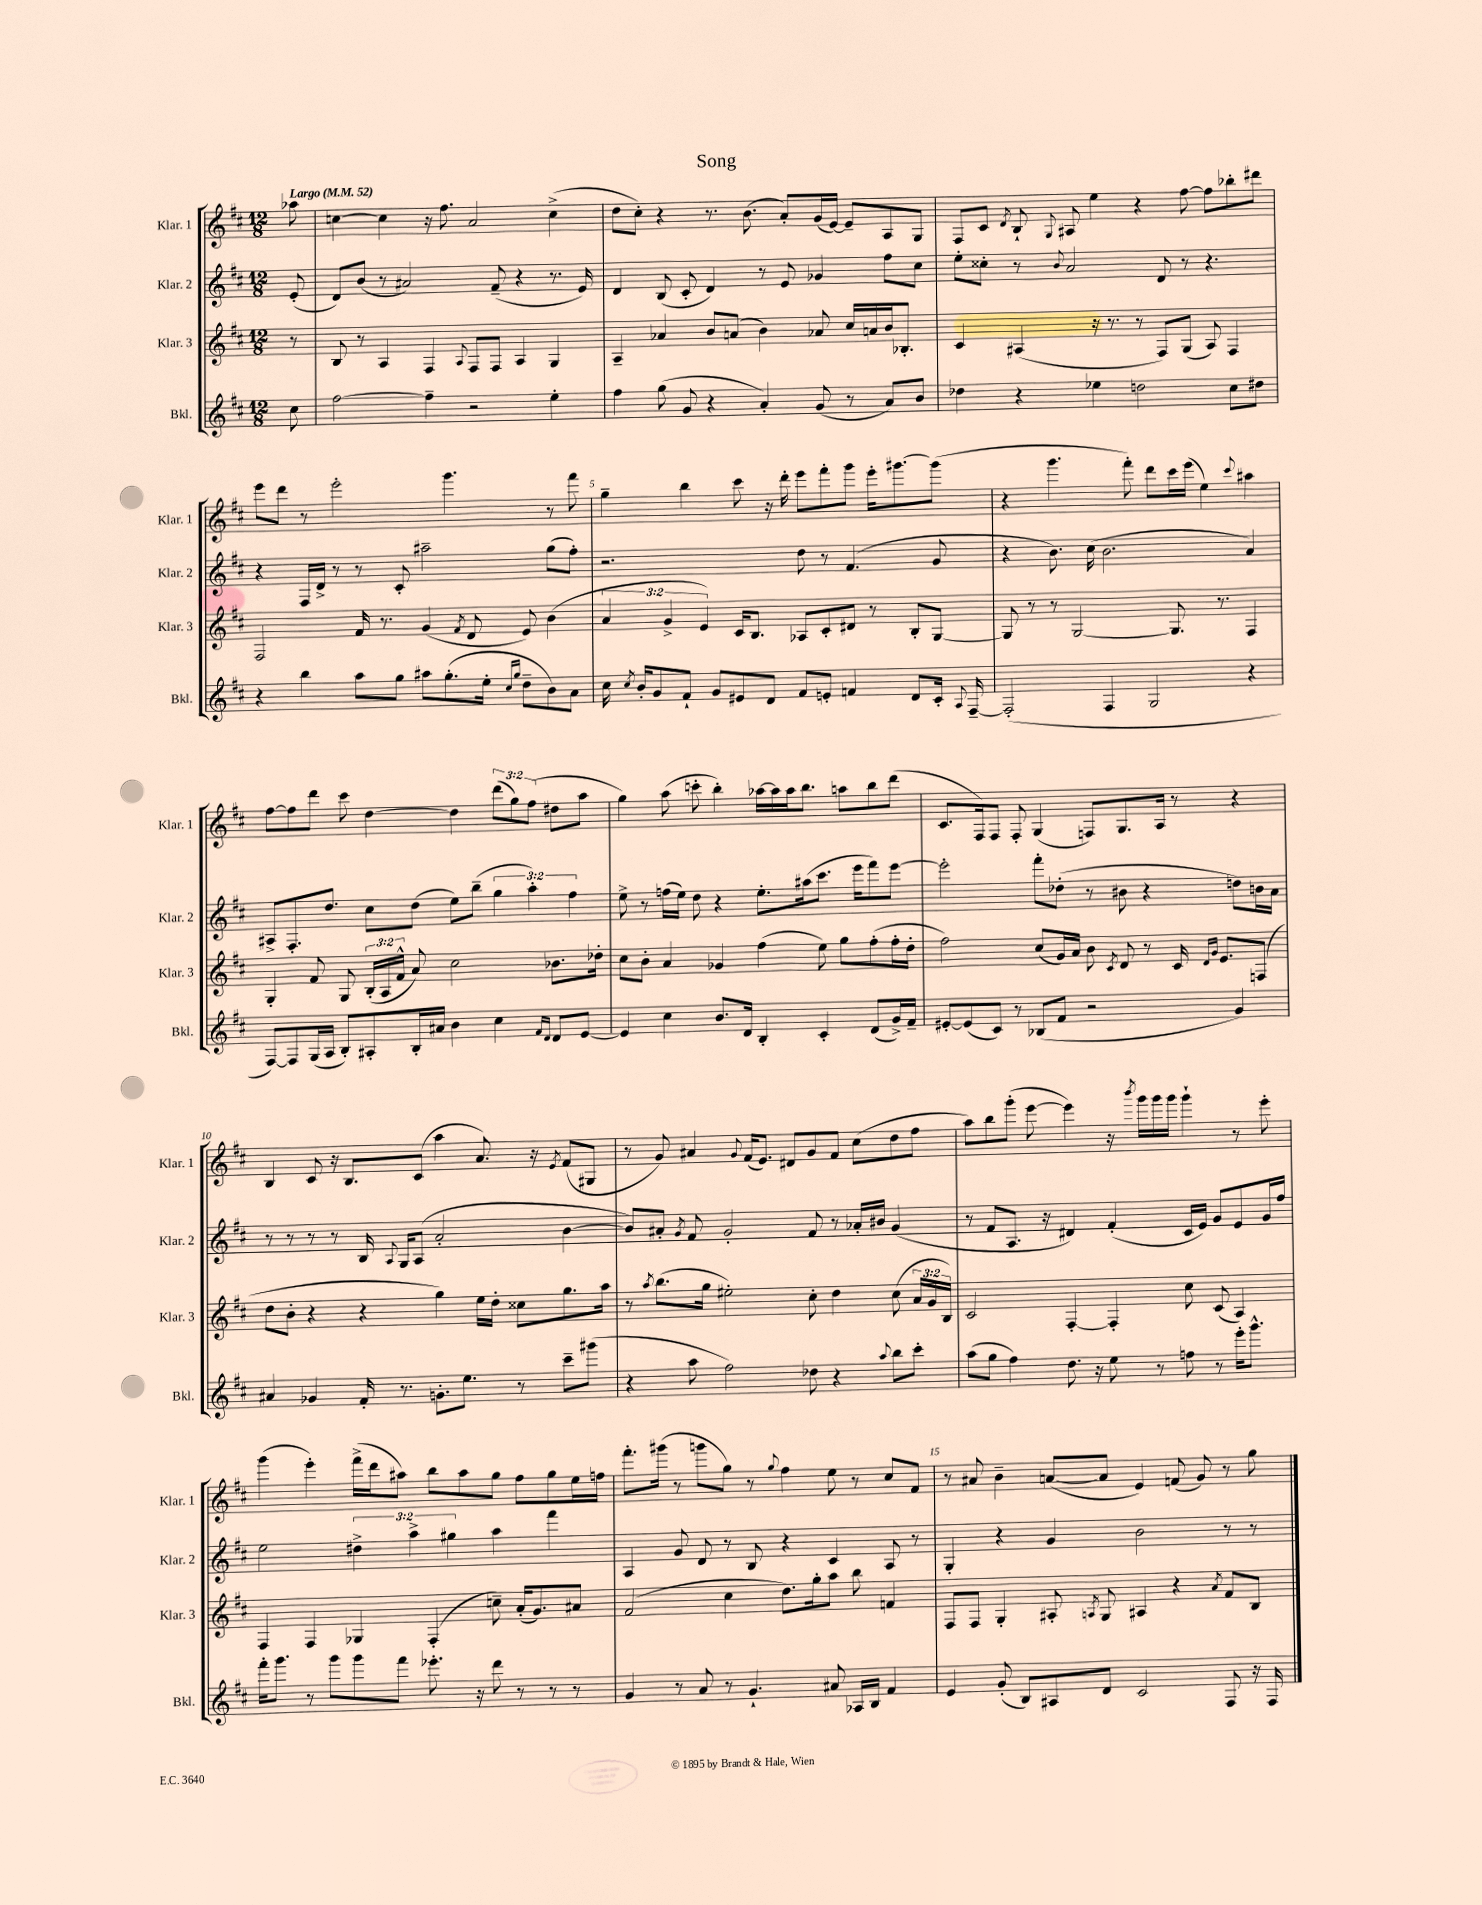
\header { title = "Song" }
<<
\new StaffGroup <<
\new Staff = "s0" \with { instrumentName = "Klar. 1" shortInstrumentName = "Klar. 1" } {
    \clef treble \key d \major \numericTimeSignature \time 12/8 \override Staff.TupletNumber.text = #tuplet-number::calc-fraction-text \partial 8 \tempo "Largo" 4 = 52
    \autoBeamOff aes''8 |
    c''4~ c''4 r16 fis''8. a'2 c''4->( |
    d''8[ cis''8]-.) r4 r8. b'8.( a'8[-.) g'16( e'16]~) e'8[-- a8 g8] |
    fis8[ cis'8] \acciaccatura { d'8 } b8-! \appoggiatura { g8 } ais8 e''4 r4 fis''8~ fis''8[ bes''8-. dis'''8] |
    e'''8[ d'''8] r8 e'''2-. g'''4. r8 fis'''8 |
    g''4-- b''4 cis'''8 r16 d'''16-. e'''8[ fis'''8-. g'''8] e'''16[-. gis'''8.~ gis'''8]( |
    r4 g'''4. fis'''8-.) d'''8[ cis'''16 e'''16]( e''4) \appoggiatura { cis'''8 } ais''4 |
    fis''8[~ fis''8 d'''8] cis'''8 d''4~ d''4 \tuplet 3/2 { d'''8[( g''8) fis''8]( } dis''8[ a''8] |
    g''4) a''8( c'''8-. b''4-.) aes''16[~ aes''16 aes''16 b''8.] a''8[ b''8 d'''8]( |
    cis'8.[ fis16) fis8] fis8-. g4( f8[) g8. a16] r8 r4 |
    b4 cis'8 r16 b8.[ cis'8]( a''4 a'8.) r16 \acciaccatura { e'8 } fis'8[( gis8] |
    r8 g'8) ais'4 \appoggiatura { g'8 } fis'16[( e'8.]) dis'8[ g'8 fis'8] cis''8[( d''8 fis''8] |
    a''8[) b''8 g'''8]-.( e'''8~ e'''4) r16 \acciaccatura { b'''8 } g'''16[ g'''16 g'''16] g'''4-! r8 e'''8-. |
    g'''4( e'''4-.) fis'''16[->( d'''16 ais''8]) b''8[ ais''8 g''8] fis''8[ g''8 e''16 f''16] |
    fis'''8.[-. gis'''16]( r8 g'''8[ g''8]) r8 \appoggiatura { g''8 } fis''4 e''8 r8 cis''8[ fis'8] |
    r8 ais'8 b'4-- a'8[~( a'8] e'4) f'8( g'8) r8 g''8 \bar "|." |
}
\new Staff = "s1" \with { instrumentName = "Klar. 2" shortInstrumentName = "Klar. 2" } {
    \clef treble \key d \major \numericTimeSignature \time 12/8 \override Staff.TupletNumber.text = #tuplet-number::calc-fraction-text \partial 8
    \autoBeamOff e'8-.( |
    d'8[) b'8]( r8 ais'2) fis'8--( r4 r8. e'16) |
    d'4 b8( cis'8-. d'4) r8 e'8 ges'4 fis''8[ cis''8] |
    e''8[-. cisis''8]-. r8 \appoggiatura { b'8 } a'2 d'8 r8 r4. |
    r4 fis16[ d'16]-> r8 r8 cis'8-. ais''2-- g''8[( fis''8]-.) |
    r2. d''8 r8 fis'4.( g'8 |
    r4 b'8.) cis''16( b'2. a'4) |
    ais8[-> fis8.-. d''8.] cis''8[ d''8]( e''8[) b''8]--( \tuplet 3/2 { g''4 a''4-.) fis''4 } |
    e''8-> r8 f''16[( e''16]) d''8 r4 e''8.[-. ais''16( cis'''8.] e'''16[ fis'''8) e'''8]~ |
    e'''2-. fis'''8[-. des''8]-.( r8 bis'8 r4 d''8[) b'16 a'16] |
    r8 r8 r8 r8 b16 \appoggiatura { a8 } g16[ a8]( a'2-. b'4~ |
    b'8[) ais'8]-. \acciaccatura { g'8 } fis'8 g'2-. fis'8 r8 aes'16[-. bis'16] g'4( |
    r8 fis'8[ a8.] r16 dis'4) fis'4-.( cis'16[ e'16]) g'8[ e'8 g'16 fis''16] |
    e''2 \tuplet 3/2 { dis''4-> a''4-> gis''4 } a''4 fis'''4 |
    a4 g'8 d'8 r8 b8 r4 cis'4 a8 r8 |
    g4-. r4 g'4 b'2 r8 r8 \bar "|." |
}
\new Staff = "s2" \with { instrumentName = "Klar. 3" shortInstrumentName = "Klar. 3" } {
    \clef treble \key d \major \numericTimeSignature \time 12/8 \override Staff.TupletNumber.text = #tuplet-number::calc-fraction-text \partial 8
    \autoBeamOff r8 |
    b8 r8 a4 fis4 \appoggiatura { a8 } fis8[ fis8] a4 g4 |
    a4-- aes'4 b'8[ a'8]( b'4) aes'8 cis''16[ a'16 b'16 bes8.]-. |
    cis'4 ais4( r16 r8. r8 fis8[) g8]( ais8) fis4 |
    fis2 fis'16 r8. g'4( \acciaccatura { fis'8 } d'8 e'8) b'4( |
    \tuplet 3/2 { a'4 g'4-> e'4) } cis'16[ b8.] aes8[ cis'8-. dis'8] r8 b8[-. g8]~ |
    g8 r8 r8 g2~ g8. r8. fis4 |
    g4-. fis'8 g8 \tuplet 3/2 { b16[-.( a16 fis'16]-^ } a'8) cis''2 bes'8.[ des''16]-. |
    cis''8[ b'8]-. a'4 ges'4 fis''4( e''8) g''8[ fis''8-.( fis''16-. d''16]-. |
    fis''2) cis''8[( g'16) a'16] b'8 \acciaccatura { cis'8 } d'8 r8 cis'16 \grace { d'16[ g'16] } e'8.[ f8]( |
    d''8[ b'8]-. r4 r4 g''4) e''16[ d''16]-. cisis''8[ g''8. a''16] |
    r8 \acciaccatura { a''8 } b''8.[( g''16] eis''2-.) cis''8-. d''4 cis''8( \tuplet 3/2 { a'16[ g'16 b16]) } |
    cis'2 fis4~-. fis4-. cis''8 cis'8( a4) |
    fis4 fis4 ges4 fis4-.( c''8--) a'16[-.( g'8.) ais'8] |
    fis'2( cis''4 d''8.[) g''16-. a''8] b''8 f'4 |
    fis8[ fis8] g4-. ais8-. \acciaccatura { a8 } g8 ais4 r4 \acciaccatura { a'8 } fis'8[ b8] \bar "|." |
}
\new Staff = "s3" \with { instrumentName = "Bkl." shortInstrumentName = "Bkl." } {
    \clef treble \key d \major \numericTimeSignature \time 12/8 \partial 8
    \autoBeamOff cis''8 |
    fis''2~ fis''4-- r2 e''4-. |
    fis''4 g''8( g'8 r4 a'4-.) g'8( r8 a'8[) b'8] |
    des''4 r4 ees''4 d''2 cis''8[ dis''8] |
    r4 b''4 a''8[ g''8] ais''8[ g''8.-.( e''16]-. \grace { cis''16[ g''16] } d''8[-- b'8) a'8] |
    cis''16 \acciaccatura { cis''8 } b'16[-. g'8 fis'8]-! g'8[ eis'8 d'8] fis'8[ e'8]-. f'4 d'8[ cis'16]-. \appoggiatura { a8 } fis16~-- |
    fis2-.( fis4 g2 r4 |
    fis8[~) fis8 g16( a16] b8[-.) ais8-. b16-. ais'16] b'4 cis''4 \grace { fis'16[ d'16] } d'8[ e'8]~ |
    e'4 cis''4 b'8.[ d'16] b4-. cis'4-. d'8[( g'16->) fis'16]-- |
    eis'8[~-. eis'8( cis'8]) r8 bes8[( fis'8] r2 g'4) |
    ais'4 ges'4 fis'16-. r8. g'8.[-. e''8.] r8 cis'''8[-- gis'''8]( |
    r4 a''8 fis''2) des''8 r4 \appoggiatura { a''8 } b''8[ cis'''8]-. |
    a''8[( g''8] fis''4) d''8. r16 e''8 r8 f''8 r8 e'''16[-. g'''8.]-^ |
    fis'''16[-. g'''8.] r8 g'''8[ g'''8 fis'''8] ees'''8.-. r16 d'''8 r8 r8 r8 |
    g'4 r8 a'8 r8 g'4.-! ais'8 aes16[ b16] fis'4 |
    e'4 g'8-.( b8[) ais8 d'8] cis'2 fis8 r16 fis16 \bar "|." |
}
>>
>>
\layout { \context { \Score \override BarNumber.break-visibility = ##(#f #t #t) barNumberVisibility = #(every-nth-bar-number-visible 5) } }
